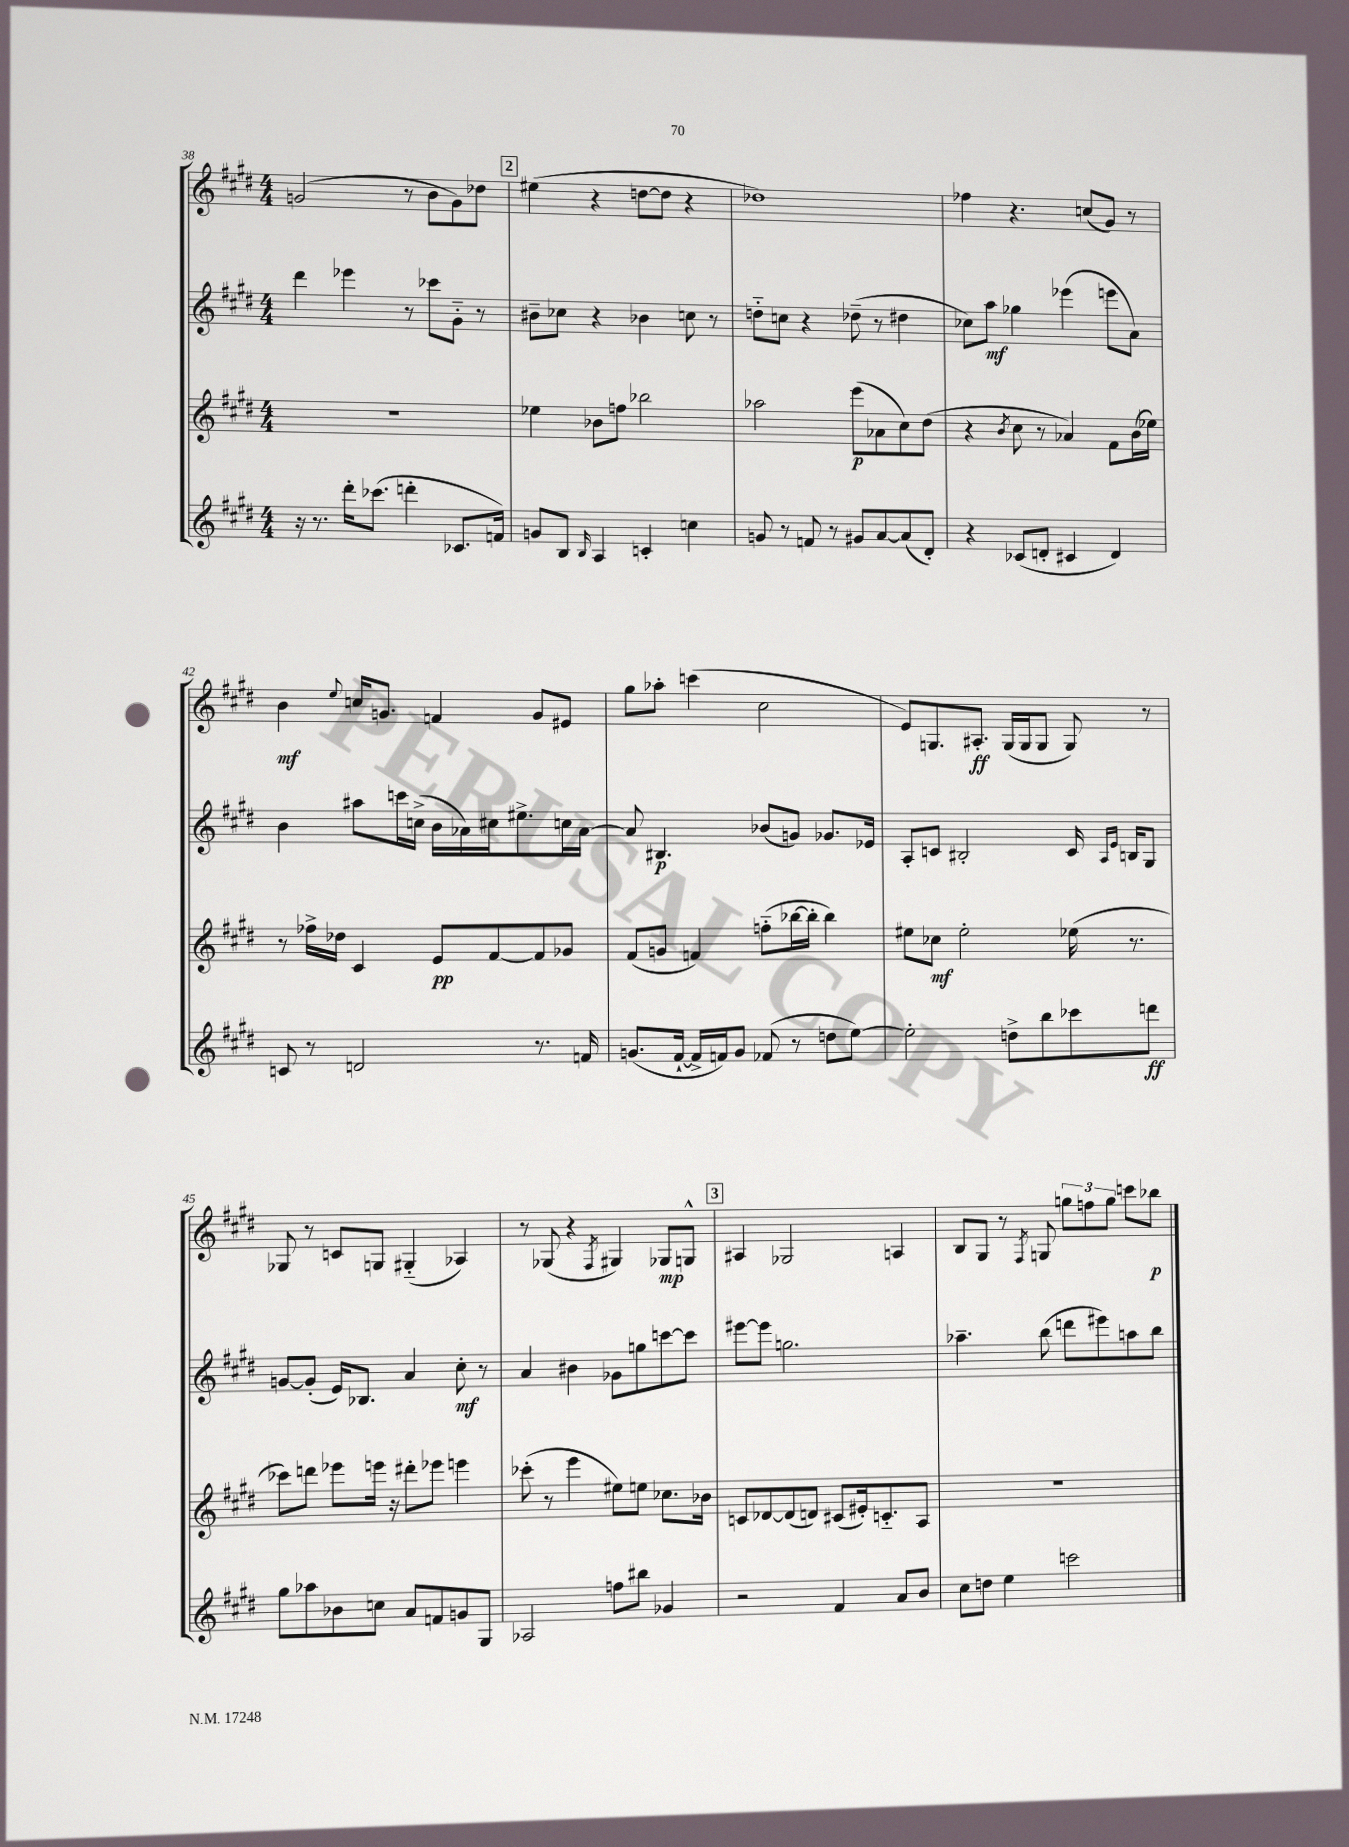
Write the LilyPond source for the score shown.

<<
\new StaffGroup <<
\new Staff = "s0" {
    \clef treble \key e \major \numericTimeSignature \time 4/4
    g'2( r8 b'8 g'8) des''8 |
    \mark \markup { \box "2" } eis''4( r4 d''8~ d''8 r4 |
    des''1) |
    fes''4 r4. c''8( gis'8) r8 |
    b'4\mf \appoggiatura { e''8 } c''16 g'8. f'4 g'8 eis'8 |
    gis''8 aes''8-. c'''4( cis''2 |
    e'8) g8. ais8.-.\ff g16( g16 g8 g8) r8 |
    ges8 r8 c'8 g8 gis4-_( aes4) |
    r8 ges8( r4 \acciaccatura { fis8 } gis4) ges8\mp g8-^ |
    \mark \markup { \box "3" } ais4 ges2 a4 |
    b8 gis8 r8 \acciaccatura { fis8 } g8 \tuplet 3/2 { g''8 f''8 g''8 } c'''8 bes''8\p \bar "|." |
}
\new Staff = "s1" {
    \clef treble \key e \major \numericTimeSignature \time 4/4
    dis'''4 ees'''4 r8 ces'''8 gis'8-_ r8 |
    \mark \markup { \box "2" } bis'8-- ces''8 r4 bes'4 c''8 r8 |
    d''8-_ c''8 r4 des''8--( r8 dis''4 |
    ces''8) a''8\mf ges''4 ees'''4( e'''8 a'8) |
    b'4 ais''8 c'''16 c''16->( b'16 aes'16) cis''16 eis''8.-> c''16 aes'16~ |
    aes'8 bis4.\p bes'8( g'8) ges'8. ees'16 |
    a8-. c'8 bis2-. c'16 \grace { a16 e'16 } b16 gis8 |
    g'8~ g'8-.( e'16) bes8. a'4 cis''8-.\mf r8 |
    a'4 bis'4 ges'8 g''8 c'''8~ c'''8 |
    \mark \markup { \box "3" } eis'''8~ eis'''8 g''2. |
    aes''4.-- b''8( d'''8 eis'''8) a''8 b''8 \bar "|." |
}
\new Staff = "s2" {
    \clef treble \key e \major \numericTimeSignature \time 4/4
    R1 |
    \mark \markup { \box "2" } ees''4 bes'8 f''8 bes''2 |
    aes''2 e'''8\p( aes'8 cis''8) dis''8( |
    r4 \acciaccatura { b'8 } cis''8 r8 aes'4) fis'8 b'16( ees''16) |
    r8 fes''16-> des''16 cis'4 e'8\pp fis'8~ fis'8 ges'8 |
    fis'8( g'8 f'4) f''8-_( bes''16~ bes''16-. bes''4) |
    eis''8 ces''8\mf eis''2-. ees''16( r8. |
    ces'''8) d'''8 ees'''8 e'''16 r16 dis'''8-. ees'''8 e'''4 |
    ces'''8-.( r8 e'''4 eis''8) e''8 ces''8. bes'16 |
    \mark \markup { \box "3" } c'8 des'8~ des'8( d'8) cis'8( eis'16-.) c'8.-_ a8 |
    R1 \bar "|." |
}
\new Staff = "s3" {
    \clef treble \key e \major \numericTimeSignature \time 4/4
    r16 r8. dis'''16-. ces'''8.( d'''4-. ces'8. f'16) |
    \mark \markup { \box "2" } g'8 b8 \grace { b16 } a4 c'4-. c''4 |
    g'8 r8 f'8 r8 gis'8 a'8~ a'8( dis'8-.) |
    r4 ces'8( d'8-. cis'4 d'4) |
    c'8 r8 d'2 r8. f'16 |
    g'8.( fis'16~-! fis'16-> f'16) g'8 fes'8( r8 d''8 e''8~) |
    e''2-. d''8-> b''8 ces'''8 d'''8\ff |
    gis''8 aes''8 bes'8 c''8 a'8 f'8 g'8 gis8 |
    aes2 f''8 bis''8 ges'4 |
    \mark \markup { \box "3" } r2 fis'4 a'8 b'8 |
    cis''8 d''8 e''4 c'''2 \bar "|." |
}
>>
>>
\layout { \context { \Score currentBarNumber = #38 } }
